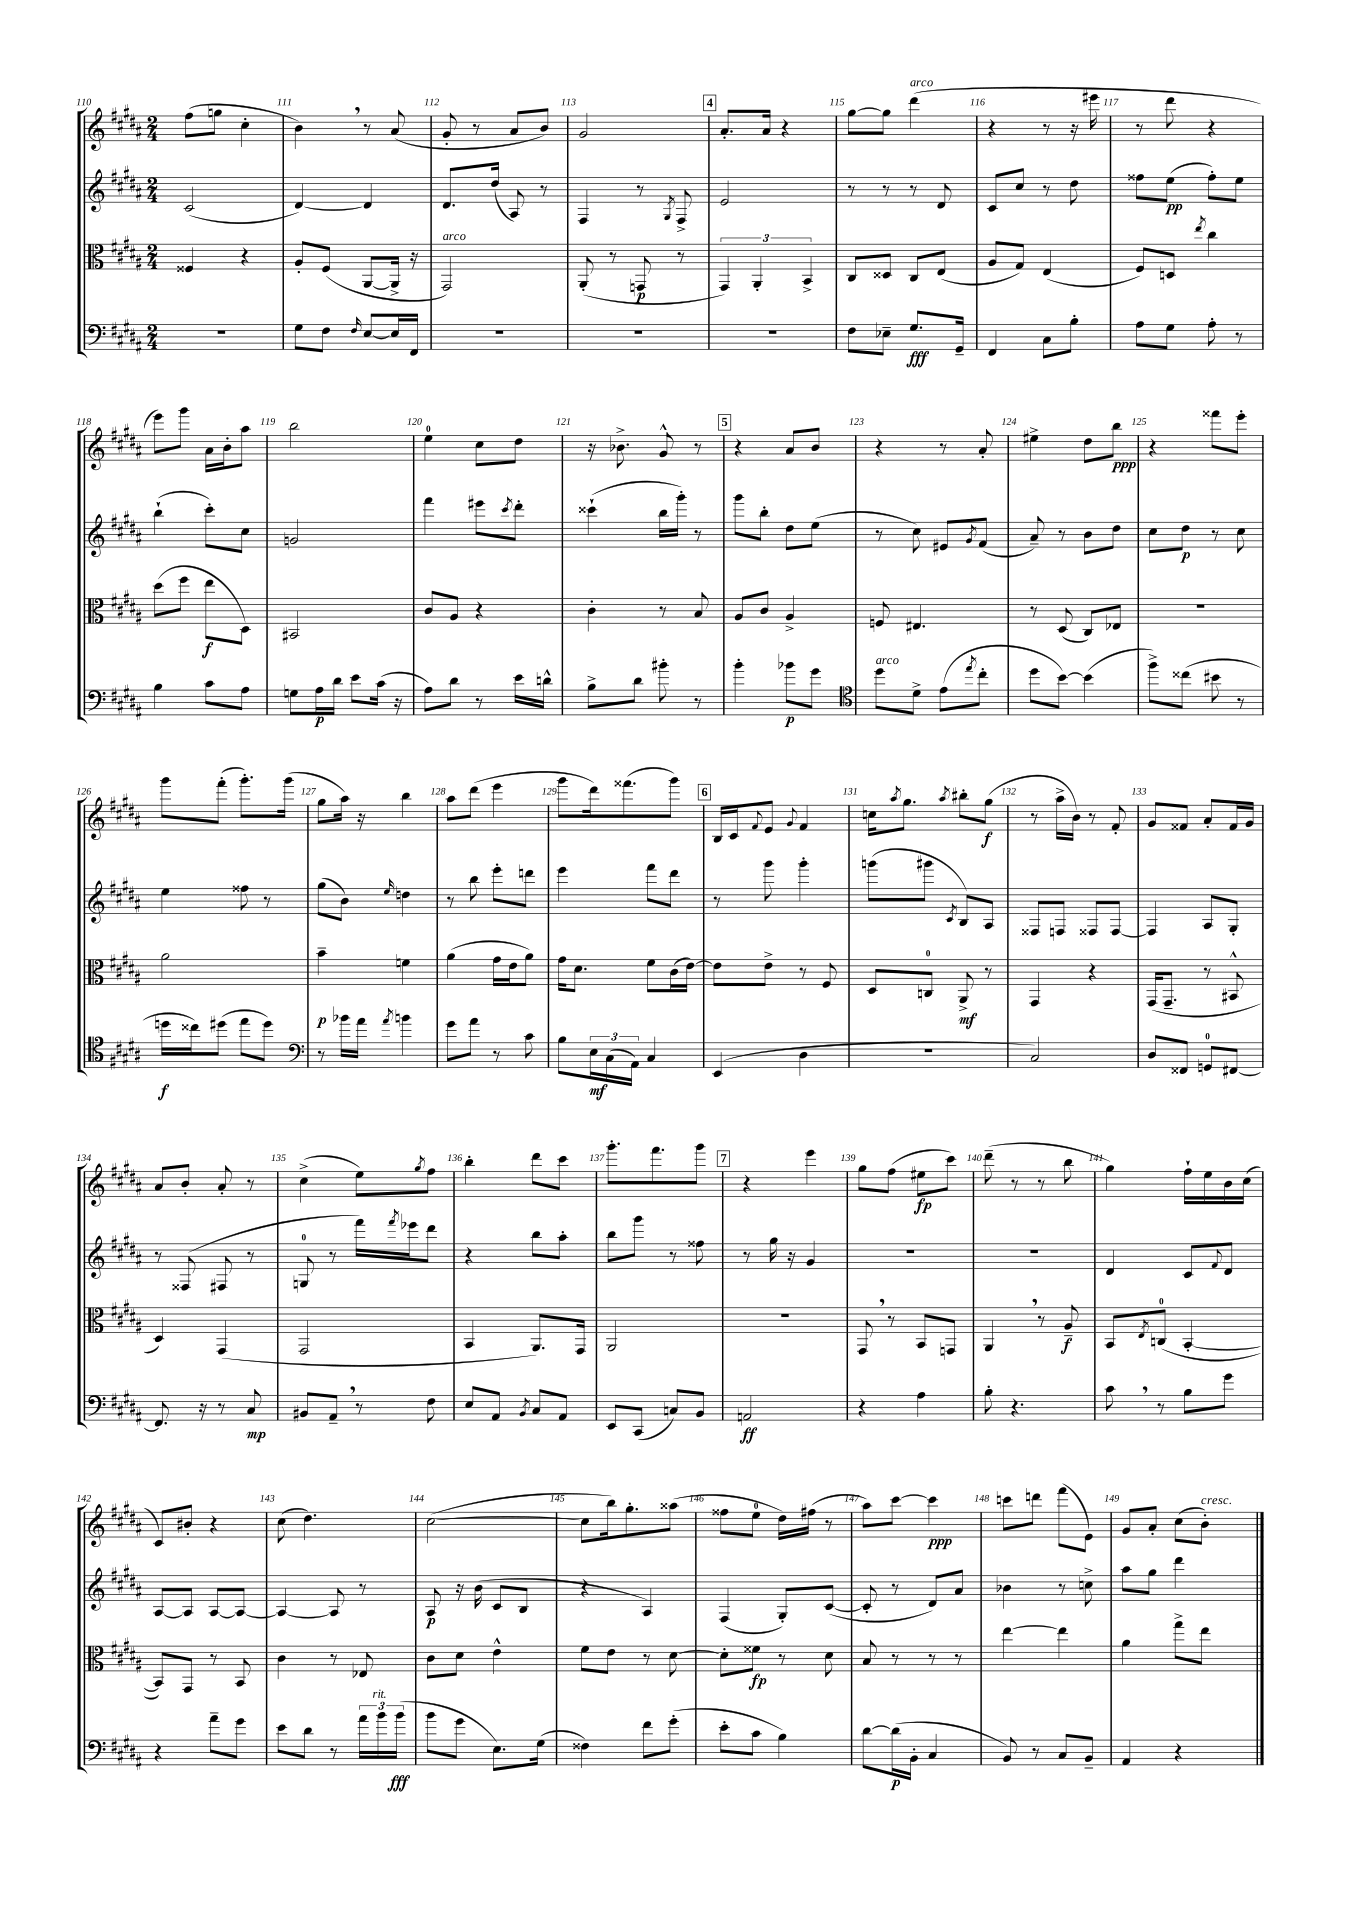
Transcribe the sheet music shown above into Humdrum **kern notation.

**kern	**kern	**kern	**kern
*staff4	*staff3	*staff2	*staff1
*clefF4	*clefC3	*clefG2	*clefG2
*k[f#c#g#d#a#]	*k[f#c#g#d#a#]	*k[f#c#g#d#a#]	*k[f#c#g#d#a#]
*M2/4	*M2/4	*M2/4	*M2/4
2r	4F##/	(2c#/	(8ff#\L
.	.	.	8gg\J
.	4r	.	4cc#'\
=	=	=	=
8G#\L	8A#'/L	[4d#/)	4b\)
8F#\J	(8F#/J	.	.
16qqF#/	.	.	.
[8E/L	[8AA#/L	4d#/]	8r
16E/]L	16AA#^/]Jk	.	(8a#/
16FF#/JJ	16r	.	.
=	=	=	=
2r	2GG#/)	8.d#/L	8g#'/
.	.	.	8r
.	.	(16dd#/Jk	.
.	.	8A#/)	8a#/L
.	.	8r	8b/J)
=	=	=	=
2r	(8AA#'/	4F#/	2g#/
.	8r	.	.
.	8GG/	8r	.
.	.	8qG#/	.
.	8r	8F#^/	.
=	=	=	=
2r	6GG#/)	2e/	8.a#'/L
.	6AA#'/	.	.
.	.	.	16a#/Jk
.	.	.	4r
.	6BB^/	.	.
=	=	=	=
8F#\L	8C#/L	8r	[8gg#\L
8E-~\J	8D##/J	8r	8gg#\]J
8.G#/L	8C#/L	8r	(4ddd#\
.	(8E/J	8d#/	.
16GG#~/Jk	.	.	.
=	=	=	=
4FF#/	8A#/L	8c#/L	4r
.	8G#/J)	8cc#/J	.
8C#\L	(4E/	8r	8r
8B'\J	.	8dd#\	16r
.	.	.	16eee#\
=	=	=	=
8A#\L	8F#/L)	8ff##\L	8r
8G#\J	8D/J	(8ee\J	8ddd#\
.	8qee/	.	.
8A#'\	4cc#\	8ff##'\L)	4r
8r	.	8ee\J	.
=	=	=	=
4B\	(8dd#\L	(4bb`\	8eee\L)
.	8ff#\J	.	8ggg#\J
8c#\L	8ee\L	8ccc#'\L)	16a#\LL
.	.	.	16b'\J
8A#\J	8D#\J)	8cc#\J	8aa#\J
=	=	=	=
8G\L	2BB#/	2g/	2bb\
16A#\L	.	.	.
16d#\JJ	.	.	.
8e\L	.	.	.
(16c#\Jk	.	.	.
16r	.	.	.
=	=	=	=
8A#\L)	8c#/L	4fff#\	4ee\
8d#\J	8A#/J	.	.
8r	4r	8eee#\L	8cc#\L
.	.	8qccc#/	.
16e\LL	.	8ddd#'\J	8dd#\J
16d^^\JJ	.	.	.
=	=	=	=
8B^\L	4c#'\	(4ccc##`\	16r
.	.	.	8.b-^\
8d#\J	.	.	.
8b#'\	8r	16bb\LL	8g#^^/
.	.	16ggg#'\JJ)	.
8r	8B/	8r	8r
=	=	=	=
4b'\	8A#/L	8ggg#\L	4r
.	8c#/J	8bb'\J	.
8b-\L	4A#^/	8dd#\L	8a#/L
8g#\J	.	(8ee\J	8b/J
=	=	=	=
*clefC4	*	*	*
8dd#\L	8F/	8r	4r
8d#^\J	4.E#/	8cc#\)	.
(8e\L	.	8e#/L	8r
8qee/	.	8qg#/	.
8cc#'\J	.	(8f#/J	8a#'/
=	=	=	=
8dd#\L	8r	8a#~/)	4ee#^\
[8b\J)	(8D#/	8r	.
(4b\]	8C#/L)	8b\L	8dd#\L
.	8E-/J	8dd#\J	8bb\J
=	=	=	=
8ff#^\L)	2r	8cc#\L	4r
(8cc##\J	.	8dd#\J	.
8b#\	.	8r	8fff##\L
8r	.	8cc#\	8eee'\J
=	=	=	=
16dd\LL	2a#\	4ee\	8ggg#\L
16cc##\J)	.	.	.
(8dd#\J	.	.	(8fff#'\J
8ee\L	.	8ff##\	8.ggg#'\L)
8dd#\J)	.	8r	.
.	.	.	(16ggg#\Jk
=	=	=	=
*clefF4	*	*	*
8r	4b~\	(8gg#\L	8gg#\L
16b-\LL	.	8b\J)	16aa#\Jk)
16a#\JJ	.	.	16r
8qa#/	.	16qqee/	.
4b\	4f\	4dd\	4bb\
=	=	=	=
8g#\L	(4a#\	8r	8aa#\L
8a#\J	.	8bb\	(8ddd#\J
8r	16g#\LL	8eee'\L	4eee\
.	16e\J	.	.
8c#\	8a#\J)	8ddd\J	.
=	=	=	=
8B\L	16g#\LK	4eee\	8ggg#\L
.	8.d#\J	.	.
24E\L	.	.	16ddd#\k)
(24C#\	.	.	.
.	.	.	(8.fff##\
24AA#\JJ)	.	.	.
4C#/	8f#\L	8fff#\L	.
.	(16c#\L	8ddd#\J	8ggg#\J)
.	[16e\JJ)	.	.
=	=	=	=
(4EE/	8e\]L	8r	16B/LL
.	.	.	16c#/J
.	.	.	8qqf#/
.	8e^\J	8ggg#\	8e/J
.	.	.	8qqg#/
4D#\	8r	4ggg#'\	4f#/
.	8F#/	.	.
=	=	=	=
2r	8D#/L	(8ggg\L	16cc\LK
.	.	.	8qaa#/
.	.	.	8.gg#\J
.	8C/J	8ggg#\J	.
.	.	8qc#/	8qaa#/
.	8AA#^/	8B/L)	8bb#'\L
.	8r	8A#/J	(8gg#\J
=	=	=	=
2C#/)	4GG#/	8F##/L	8r
.	.	8F/J	16aa#^\LL
.	.	.	16b\JJ)
.	4r	8F##/L	8r
.	.	[8F##/J	8f#'/
=	=	=	=
8D#/L	(16GG#/LK	4F##/]	8g#/L
.	8.GG#~/J	.	.
8FF##/J	.	.	8f##/J
8GG/L	8r	8A#/L	8a#'/L
[8FF#/J	8BB#^^/	8G#'/J	16f##/L
.	.	.	16g#/JJ
=	=	=	=
8.FF#/]	4D#/)	8r	8a#/L
.	.	(8F##/	8b'/J
16r	.	.	.
8r	(4GG#/	8F#/	8a#'/
8C#/	.	8r	8r
=	=	=	=
8BB#/L	2GG#/	8G/	(4cc#^\
8AA#~/J	.	8r	.
8r	.	16fff#\LL)	8ee\L)
.	.	8qfff#/	.
.	.	16eee-\J	.
.	.	.	8qgg#/
8F#\	.	8ddd#\J	8ff#\J
=	=	=	=
8E/L	4BB/	4r	4bb'\
8AA#/J	.	.	.
8qBB/	.	.	.
8C#/L	8.AA#/L)	8bb\L	8ddd#\L
8AA#/J	.	8aa#'\J	8ccc#\J
.	16GG#/Jk	.	.
=	=	=	=
8EE/L	2AA#/	8bb\L	8.ggg#'\L
(8CC#/J	.	8ggg#\J	.
.	.	.	8.fff#\
8C/L)	.	8r	.
8BB/J	.	8ff##\	8ggg#\J
=	=	=	=
2AA/	2r	8r	4r
.	.	16gg#\	.
.	.	16r	.
.	.	4g#/	4eee\
=	=	=	=
4r	8GG#/	2r	8gg#\L
.	8r	.	(8ff#\J
4A#\	8BB/L	.	8ee#\L
.	8GG/J	.	8ccc#\J)
=	=	=	=
8B'\	4AA#/	2r	(8ddd#~\
4.r	.	.	8r
.	8r	.	8r
.	8A#~/	.	8bb\
=	=	=	=
8c#\	8BB/L	4d#/	4gg#\)
.	8qE/	.	.
8r	(8C/J	.	.
8B\L	[4BB'/	8c#/L	16ff#`\LL
.	.	.	16ee\
.	.	8qqf#/	.
8g#\J	.	8d#/J	16b\
.	.	.	(16cc#\JJ
=	=	=	=
4r	8BB/]L)	[8A#/L	8c#/L)
.	8GG#/J	8A#/]J	8b#'/J
8a#~\L	8r	[8A#/L	4r
8g#\J	8BB/	8A#/_J	.
=	=	=	=
8e\L	4c#\	4A#/_	(8cc#\
8d#\J	.	.	4.dd#\)
8r	8r	8A#/]	.
24a#\LL	8E-/	8r	.
24b\	.	.	.
(24b\JJ	.	.	.
=	=	=	=
8b\L	8c#\L	8A#/	([2cc#\
8g#\J	8d#\J	16r	.
.	.	(16b\	.
8.E\L)	4e^^\	8c#/L	.
.	.	8B/J	.
(16G#\Jk	.	.	.
=	=	=	=
4F##\)	8f#\L	4r	8cc#\]L
.	8e\J	.	16bb\k)
.	.	.	8.gg#'\
8f#\L	8r	4A#/)	.
(8g#'\J	[8d#\	.	(8aa##\J
=	=	=	=
8e'\L	8d#'\]L	(4F#/	8ff##\L
8c#\J	8f##\J	.	8ee\J
4B\)	8r	8G#'/L)	16dd#\LL)
.	.	.	(16ff#\JJ
.	8d#\	([8c#/J	8r
=	=	=	=
[8d#\L	8B/	8c#'/]	8aa#\L)
(16d#\]L	8r	8r	[8ccc#\J
16BB'\JJ	.	.	.
4C#/	8r	8d#/L)	4ccc#\]
.	8r	8a#/J	.
=	=	=	=
8BB/)	[4ee\	4b-\	8ccc\L
8r	.	.	8ddd\J
8C#/L	4ee\]	8r	(8fff#\L
8BB~/J	.	8cc^\	8e\J)
=	=	=	=
4AA#/	4a#\	8aa#\L	8g#/L
.	.	8gg#\J	8a#'/J
4r	8gg#^\L	4ddd#\	(8cc#\L
.	8ee\J	.	8b'\J)
==	==	==	==
*-	*-	*-	*-
